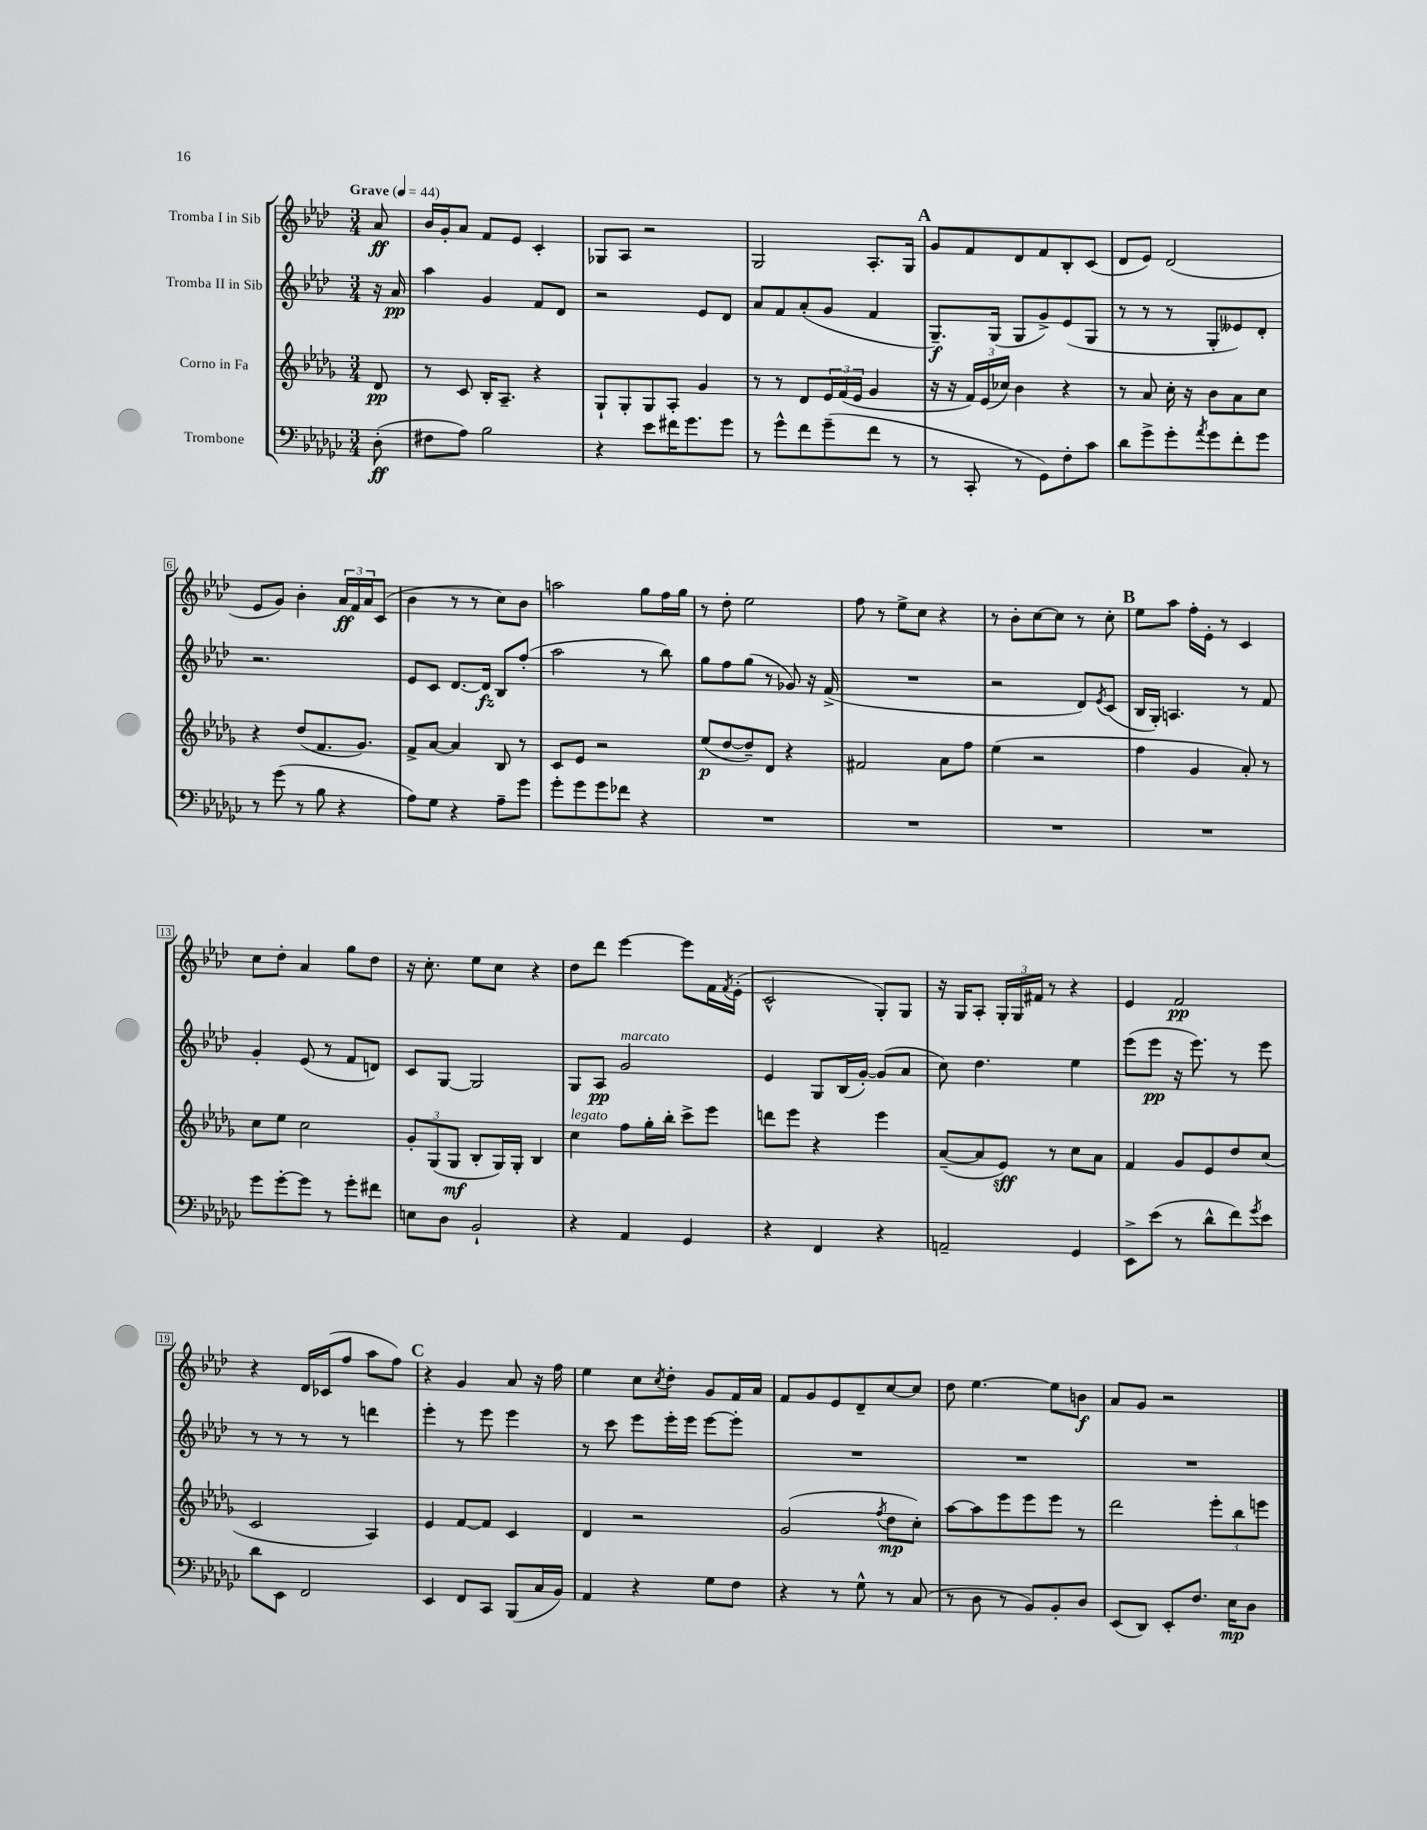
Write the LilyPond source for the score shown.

<<
\new StaffGroup <<
\new Staff = "s0" \with { instrumentName = "Tromba I in Sib" } {
    \clef treble \key aes \major \numericTimeSignature \time 3/4 \partial 8 \tempo "Grave" 4 = 44
    aes'8\ff |
    bes'16 g'16-. aes'8 f'8 ees'8 c'4-. |
    ges8 aes8 r2 |
    g2 aes8.-. g16 |
    \mark \markup { \bold "A" } g'8 f'8 des'8 f'8 bes8-. c'8( |
    des'8 ees'8) des'2( |
    ees'8 g'8) bes'4-. \tuplet 3/2 { aes'16\ff f'16 aes'16 } c'8( |
    bes'4 r8 r8 c''8) bes'8 |
    a''2 g''8 f''16 g''16 |
    r8 des''8-. ees''2 |
    f''8 r8 ees''8-> c''8 r4 |
    r8 bes'8-. c''8~ c''8 r8 c''8-. |
    \mark \markup { \bold "B" } ees''8 aes''8 f''16-. ees'16-. r8 c'4 |
    c''8 des''8-. aes'4 g''8 des''8 |
    r16 c''8.-. ees''8 c''8 r4 |
    des''8 des'''8 ees'''4~ ees'''8 f'16 \acciaccatura { f'8 } ees'16-.( |
    c'2-^ g8-.) g8 |
    r16 g16 aes8-. \tuplet 3/2 { g16-. g16 fis'16 } r8 r4 |
    ees'4 f'2\pp |
    r4 des'16 ces'16( f''8 aes''8 f''8) |
    \mark \markup { \bold "C" } r4 g'4 aes'8 r16 f''16 |
    ees''4 c''8 \acciaccatura { c''8 } des''8-. g'8 f'16 aes'16 |
    f'8 g'8 ees'8 des'8-- c''8~ c''8 |
    des''8 ees''4.~ ees''8 b'8\f |
    aes'8 g'8 r2 \bar "|." |
}
\new Staff = "s1" \with { instrumentName = "Tromba II in Sib" } {
    \clef treble \key aes \major \numericTimeSignature \time 3/4 \partial 8
    r16 aes'16\pp |
    aes''4 g'4 f'8 des'8 |
    r2 ees'8 des'8 |
    aes'8 f'8 aes'8-.( g'8 f'4 |
    \mark \markup { \bold "A" } g8.--\f) g16( g8 g'8->) ees'8( g8 |
    r8 r8 r8 g8-. eeses'8) des'8-. |
    r2. |
    ees'8 c'8 des'8.~ des'16\fz bes8 f''8-.( |
    aes''2 r8 bes''8) |
    g''8 f''8 g''8( r8 ges'8) r16 f'16->( |
    R2. |
    r2 des'8) \acciaccatura { ees'8 } c'8( |
    \mark \markup { \bold "B" } bes16 g16-.) a4. r8 f'8 |
    g'4-. ees'8( r8 f'8 d'8) |
    c'8 g8~ g2 |
    g8 aes8\pp g'2^\markup { \italic "marcato" } |
    ees'4 g8 bes16( g'16~-.) g'8( aes'8 |
    c''8) des''4. ees''4 |
    ees'''8( ees'''8\pp r16 ees'''8.) r8 ees'''8 |
    r8 r8 r8 r8 d'''4 |
    \mark \markup { \bold "C" } ees'''4-. r8 ees'''8 ees'''4 |
    r8 c'''8 ees'''8 ees'''16-. ees'''16 ees'''8~ ees'''8-. |
    R2. |
    R2. |
    R2. \bar "|." |
}
\new Staff = "s2" \with { instrumentName = "Corno in Fa" } {
    \clef treble \key des \major \numericTimeSignature \time 3/4 \partial 8
    des'8\pp |
    r8 c'8 bes16-. aes8.-- r4 |
    ges8-! ges8-. ges8 aes8-. ges'4 |
    r8 r8 des'8 \tuplet 3/2 { ees'16 f'16( ees'16 } ges'4 |
    \mark \markup { \bold "A" } r16 r16 \tuplet 3/2 { f'16) ees'16( ces''16) } bes'4 r4 |
    r8 aes'8 c''16-. r16 bes'8 aes'8 c''8 |
    r4 des''8( f'8. ges'8.) |
    f'8-> aes'8~ aes'4 bes8 r8 |
    c'8 ees'8 r2 |
    ees''8\p( des''8~ des''8--) des'8 r4 |
    fis'2 aes'8 f''8 |
    ees''4( r2 |
    \mark \markup { \bold "B" } f''4 ges'4 aes'8-.) r8 |
    c''8 ees''8 c''2 |
    \tuplet 3/2 { ges'8-. ges8( ges8\mf } bes8-. ges16) ges16-. bes4 |
    c''4^\markup { \italic "legato" } f''8 ges''16-. bes''16-. c'''8-> ees'''8 |
    d'''8 ees'''8 r4 ees'''4 |
    aes'8~--( aes'8 ees'8\sff) r8 c''8 aes'8 |
    f'4 ges'8 ees'8 des''8 c''8( |
    c'2 aes4) |
    \mark \markup { \bold "C" } ees'4 f'8~ f'8 c'4 |
    des'4 r2 |
    ges'2( \acciaccatura { f''8 } des''8\mp c''8-.) |
    aes''8~ aes''8 ees'''8 ees'''8 ees'''8 r8 |
    des'''2 \tuplet 3/2 { ees'''8-. bes''8 e'''8 } \bar "|." |
}
\new Staff = "s3" \with { instrumentName = "Trombone" } {
    \clef bass \key ges \major \numericTimeSignature \time 3/4 \partial 8
    des8-.\ff( |
    fis8 aes8) bes2 |
    r4 ees'8 fis'16 ges'8. ges'8 |
    r8 ges'8-^ f'8 ges'8--( f'8 r8 |
    \mark \markup { \bold "A" } r8 ces,8-. r8 ges,8) f8-. ces'8 |
    des'8 ges'8-> ges'8-. \acciaccatura { aes'8 } ges'8 f'8-. ges'8 |
    r8 ges'8( r8 bes8 r4 |
    aes8) ges8 r4 aes8-- ges'8 |
    ges'8-. ges'8 ges'8 fes'8 r4 |
    R2. |
    R2. |
    R2. |
    \mark \markup { \bold "B" } R2. |
    ges'8 ges'8~-. ges'8 r8 ges'8-. fis'8 |
    e8 des8 bes,2-! |
    r4 aes,4 ges,4 |
    r4 f,4 r4 |
    a,2-- ges,4 |
    ees,8-> ees'8( r8 des'8-^ f'8) \acciaccatura { ges'8 } ees'8 |
    des'8 ees,8 f,2 |
    \mark \markup { \bold "C" } ees,4 f,8 ces,8 bes,,8( ces16 bes,16) |
    aes,4 r4 ges8 f8 |
    r4 r8 ges8-^ r8 ces8( |
    r8 des8 r8 bes,8) bes,8-. des8 |
    ees,8( des,8) ees,8-. f8. ees16\mp des8 \bar "|." |
}
>>
>>
\layout { \context { \Score \override BarNumber.stencil = #(make-stencil-boxer 0.1 0.3 ly:text-interface::print) } }
